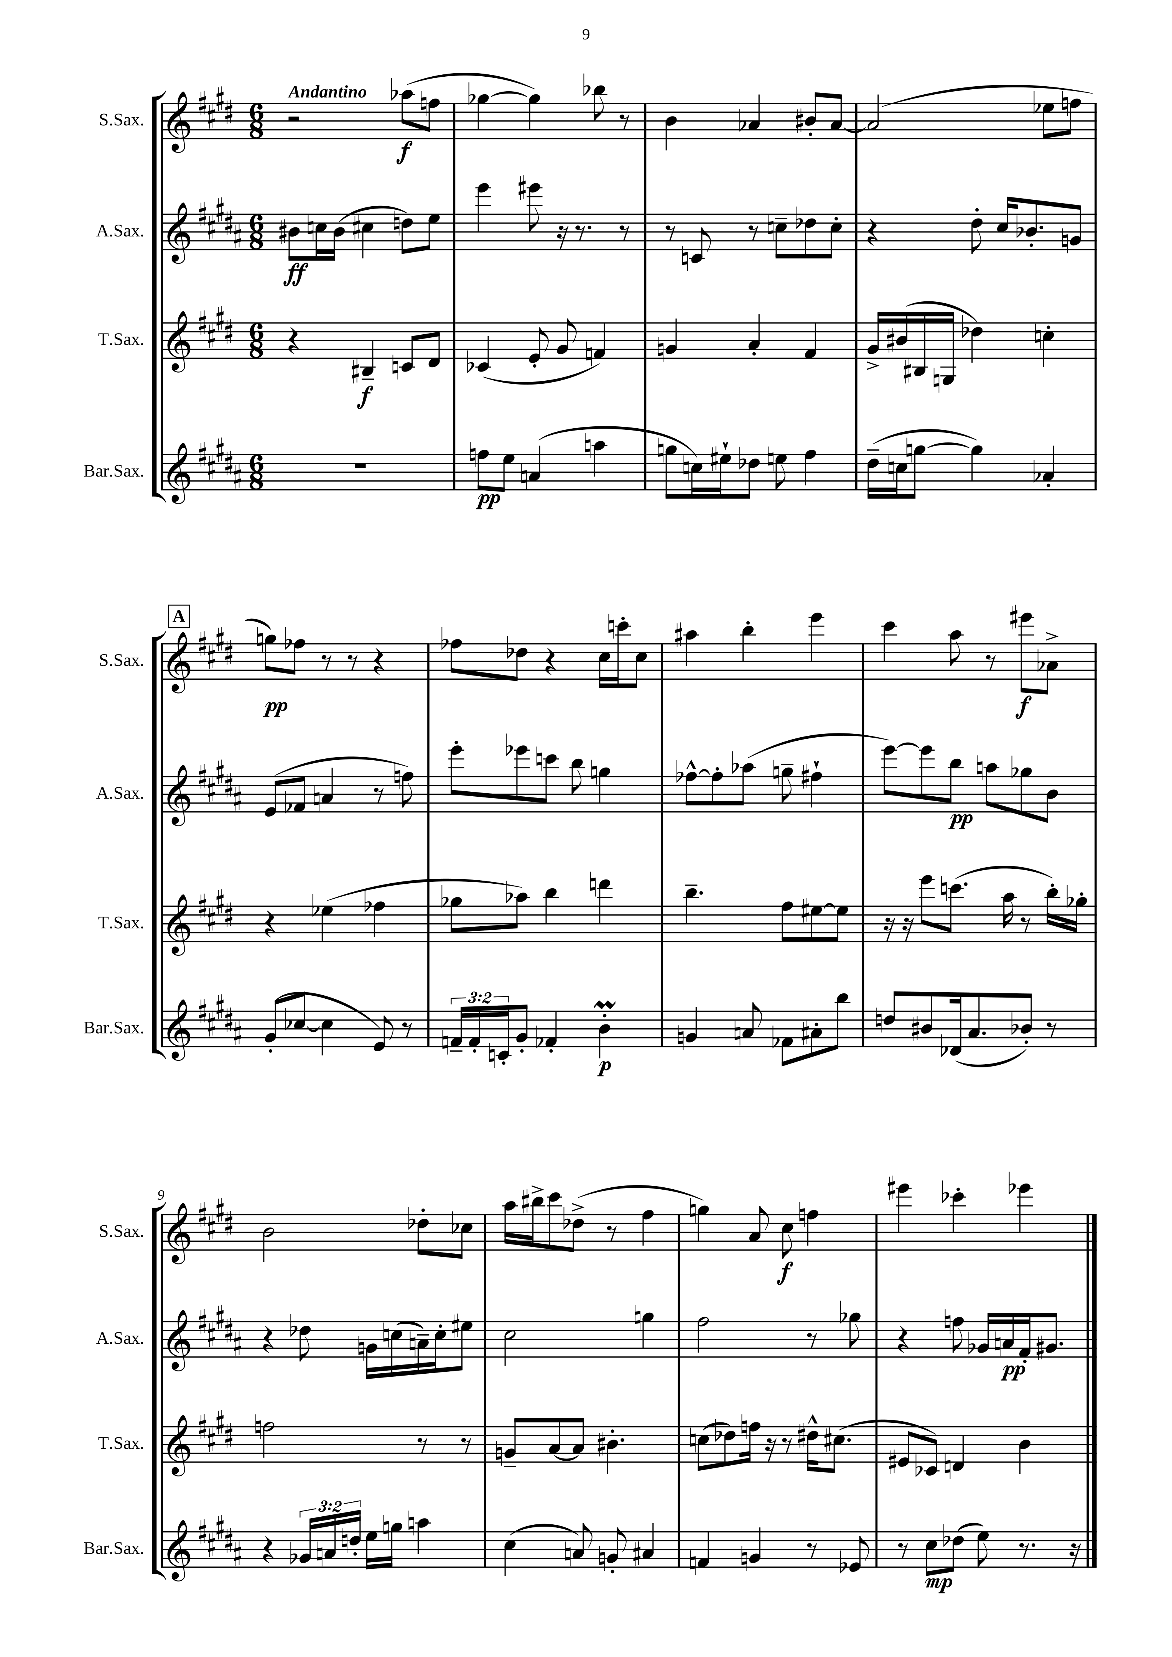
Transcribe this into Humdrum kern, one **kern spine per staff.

**kern	**kern	**kern	**kern
*staff4	*staff3	*staff2	*staff1
*clefG2	*clefG2	*clefG2	*clefG2
*k[f#c#g#d#a#]	*k[f#c#g#d#]	*k[f#c#g#d#a#]	*k[f#c#g#d#]
*M6/8	*M6/8	*M6/8	*M6/8
2.r	4r	8b#	2r
.	.	16cc	.
.	.	(16b#	.
.	4B#~	4cc#	.
.	8c	8dd)	(8aa-
.	8d#	8ee	8ff
=	=	=	=
8ff	(4c-	4eee	[4gg-
8ee	.	.	.
(4a	8e'	8eee#	4gg-])
.	8g#	16r	.
.	.	8.r	.
4aa	4f)	.	8bb-
.	.	8r	8r
=	=	=	=
8gg	4g	8r	4b
16cc)	.	8c	.
16ee#`	.	.	.
8dd-	4a'	8r	4a-
8ee	.	8cc~	.
4ff#	4f#	8dd-	8b#'
.	.	8cc'	[8a-
=	=	=	=
(16dd#~	16g#^	4r	(2a-]
16cc	(16b#	.	.
[8gg	16B#	.	.
.	16G	.	.
4gg])	4dd-)	8dd#'	.
.	.	16cc#	.
.	.	8.b-'	.
4a-'	4cc'	.	8ee-
.	.	8g	8ff
=	=	=	=
(8g#'	4r	(8e	8gg)
[8cc-	.	8f-	8ff-
4cc-]	(4ee-	4a	8r
.	.	.	8r
8e)	4ff-	8r	4r
8r	.	8ff)	.
=	=	=	=
24f~	8gg-	8eee'	8ff-
24f'	.	.	.
24c'	.	.	.
8g#'	8aa-)	8eee-	8dd-
4f-'	4bb	8ccc	4r
.	.	8bb	.
4b'	4ddd	4gg	16cc#
.	.	.	16ccc'
.	.	.	8cc#
=	=	=	=
4g	4.bb~	[8ff-^^	4aa#
.	.	8ff-']	.
8a	.	(8aa-	4bb'
8f-	8ff#	8gg~	.
8a#'	[8ee#	4ff#`	4eee
8bb	8ee#]	.	.
=	=	=	=
8dd	16r	[8eee)	4ccc#
.	16r	.	.
8b#	8eee	8eee]	.
(16d-	(8.ccc	8bb	8aa
8.a#	.	.	.
.	.	8aa	8r
.	16aa	.	.
8b-')	8r	8gg-	8eee#
8r	16bb')	8b	8a-^
.	16gg-'	.	.
=	=	=	=
4r	2ff	4r	2b
24g-	.	8dd-	.
24a	.	.	.
24dd'	.	.	.
16ee	.	16g	.
16gg	.	(16cc	.
4aa	8r	16a~)	8dd-'
.	.	16cc'	.
.	8r	8ee#	8cc-
=	=	=	=
(4cc#	8g~	2cc#	16aa
.	.	.	16bb#^
.	[8a	.	8ccc#
8a)	8a]	.	(8dd-^
8g'	4.b#'	.	8r
4a#	.	4gg	4ff#
=	=	=	=
4f	(8cc	2ff#	4gg)
.	8dd-)	.	.
4g	16ff	.	8a
.	16r	.	.
.	8r	.	8cc#
8r	16dd#^^	8r	4ff
.	(8.cc#	.	.
8e-	.	8gg-	.
=	=	=	=
8r	8e#	4r	4eee#
8cc#	8c-)	.	.
(8dd-	4d	8ff	4ccc-'
8ee)	.	16g-	.
.	.	16a	.
8.r	4b	16f#'	4eee-
.	.	8.g#	.
16r	.	.	.
==	==	==	==
*-	*-	*-	*-
